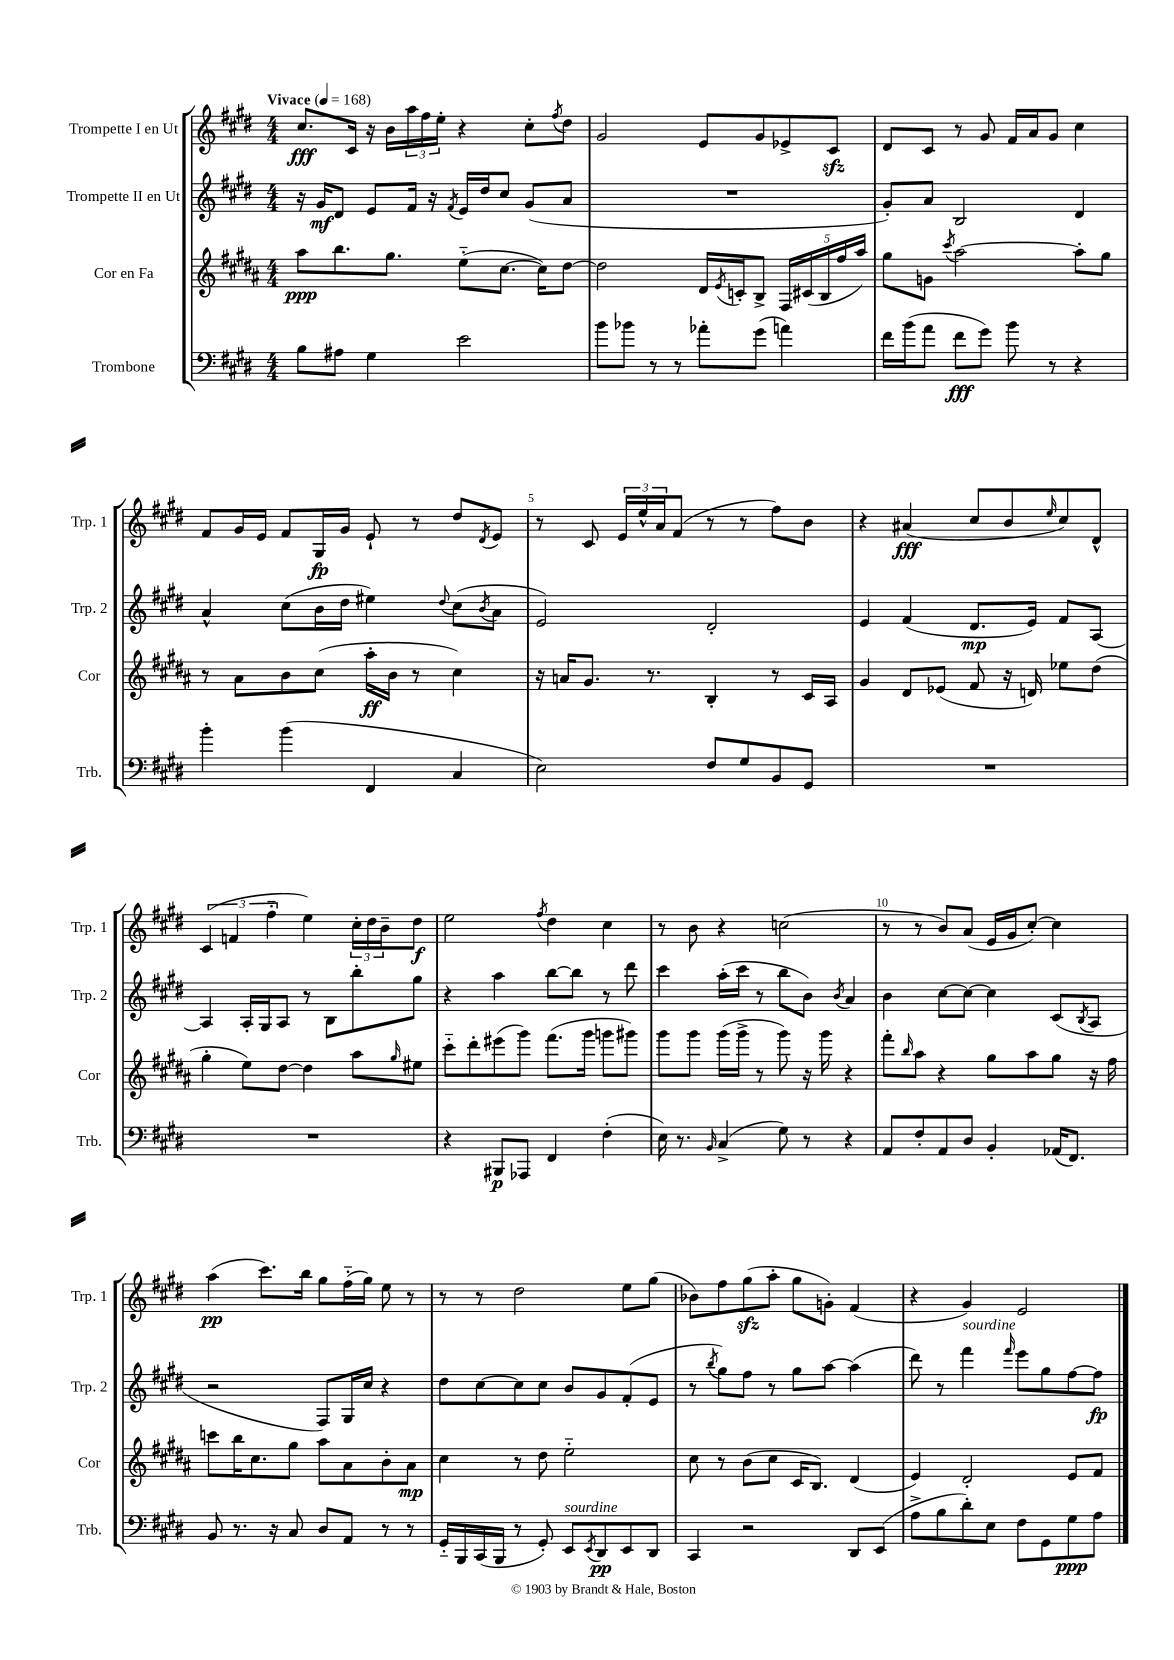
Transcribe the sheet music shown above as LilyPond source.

<<
\new StaffGroup <<
\new Staff = "s0" \with { instrumentName = "Trompette I en Ut" shortInstrumentName = "Trp. 1" } {
    \clef treble \key e \major \numericTimeSignature \time 4/4 \tempo "Vivace" 4 = 168
    cis''8.\fff cis'16 r16 b'16 \tuplet 3/2 { a''16 fis''16 e''16-. } r4 cis''8-. \acciaccatura { fis''8 } dis''8 |
    gis'2 e'8 gis'8 ees'8-> cis'8\sfz |
    dis'8 cis'8 r8 gis'8 fis'16 a'16 gis'8 cis''4 |
    fis'8 gis'16 e'16 fis'8 gis16\fp gis'16 e'8-! r8 dis''8 \acciaccatura { dis'8 } e'8 |
    r8 cis'8 \tuplet 3/2 { e'16 e''16-^ a'16 } fis'8( r8 r8 fis''8) b'8 |
    r4 ais'4\fff( cis''8 b'8 \grace { e''16 } cis''8) dis'8-^ |
    \tuplet 3/2 { cis'4( f'4 fis''4-_ } e''4) \tuplet 3/2 { cis''16-. dis''16 b'16-- } dis''8\f |
    e''2 \acciaccatura { fis''8 } dis''4 cis''4 |
    r8 b'8 r4 c''2( |
    r8 r8 b'8) a'8( e'16 gis'16 cis''8~-.) cis''4 |
    a''4\pp( cis'''8.) b''16 gis''8 fis''16-_( gis''16) e''8 r8 |
    r8 r8 dis''2 e''8 gis''8( |
    bes'8) fis''8 gis''8\sfz( a''8-. gis''8 g'8-.) fis'4( |
    r4 gis'4) e'2 \bar "|." |
}
\new Staff = "s1" \with { instrumentName = "Trompette II en Ut" shortInstrumentName = "Trp. 2" } {
    \clef treble \key e \major \numericTimeSignature \time 4/4
    r16 gis'16\mf dis'8 e'8 fis'16 r16 \acciaccatura { fis'8 } e'16 dis''16 cis''8 gis'8( a'8 |
    R1 |
    gis'8-.) a'8 b2 dis'4 |
    a'4-^ cis''8( b'16 dis''16 eis''4) \appoggiatura { dis''8 } cis''8( \acciaccatura { b'8 } a'8 |
    e'2) dis'2-. |
    e'4 fis'4( dis'8.\mp e'16) fis'8 a8~ |
    a4 a16-. gis16 a8 r8 b8 b''8-. gis''8 |
    r4 a''4 b''8~ b''8 r8 dis'''8 |
    cis'''4 a''16-.( cis'''16 r8 b''8 b'8) \acciaccatura { b'8 } a'4 |
    b'4 cis''8~ cis''8~ cis''4 cis'8( \acciaccatura { b8 } a8 |
    r2 fis8) gis16 cis''16 r4 |
    dis''8 cis''8~ cis''8 cis''8 b'8 gis'8 fis'8-.( e'8 |
    r8 \acciaccatura { b''8 } gis''8) fis''8 r8 gis''8 a''8~ a''4( |
    dis'''8) r8 fis'''4^\markup { \italic "sourdine" } \grace { fis'''16 } e'''8 gis''8 fis''8~ fis''8\fp \bar "|." |
}
\new Staff = "s2" \with { instrumentName = "Cor en Fa" shortInstrumentName = "Cor" } {
    \clef treble \key b \major \numericTimeSignature \time 4/4
    ais''8\ppp b''8. gis''8. e''8-_( cis''8.~ cis''16) dis''8~ |
    dis''2 dis'16 \acciaccatura { e'8 } c'16-. b8-> \tuplet 5/4 { fis16 cis'16( b16 fis''16 ais''16) } |
    gis''8 g'8 \acciaccatura { cis'''8 } ais''2~ ais''8-. gis''8 |
    r8 ais'8 b'8 cis''8( ais''16-.\ff b'16 r8 cis''4) |
    r16 a'16 gis'8. r8. b4-. r8 cis'16 ais16 |
    gis'4 dis'8 ees'8( fis'8 r16 d'16) ees''8 dis''8( |
    gis''4-. e''8) dis''8~ dis''4 ais''8 \grace { gis''16 } eis''8 |
    cis'''8-_ dis'''8-. eis'''8( gis'''8) fis'''8.( gis'''16 g'''8 gis'''8) |
    gis'''8 gis'''8 gis'''16( gis'''16-> r8 gis'''8) r16 gis'''16 r4 |
    fis'''8-. \grace { b''16 } ais''8 r4 gis''8 ais''8 gis''8 r16 fis''16 |
    c'''8 b''16 cis''8. gis''8 ais''8 ais'8 b'8-. ais'8\mp |
    cis''4 r8 dis''8 e''2-_ |
    cis''8 r8 b'8( cis''8 cis'16 b8.) dis'4( |
    e'4) dis'2-. e'8 fis'8 \bar "|." |
}
\new Staff = "s3" \with { instrumentName = "Trombone" shortInstrumentName = "Trb." } {
    \clef bass \key e \major \numericTimeSignature \time 4/4
    b8 ais8 gis4 e'2 |
    b'8 bes'8 r8 r8 aes'8-. gis'8( a'4) |
    fis'16 b'16( a'8 fis'8\fff gis'8) b'8 r8 r4 |
    b'4-. b'4( fis,4 cis4 |
    e2) fis8 gis8 b,8 gis,8 |
    R1 |
    R1 |
    r4 bis,,8\p aes,,8 fis,4 fis4-.( |
    e16) r8. \grace { b,16 } cis4->( gis8) r8 r4 |
    a,8 fis8-. a,8 dis8 b,4-. aes,16( fis,8.) |
    b,8 r8. r16 cis8 dis8 a,8 r8 r8 |
    gis,16-_ b,,16 cis,16( b,,16 r8 gis,8-.) e,8^\markup { \italic "sourdine" } \acciaccatura { e,8 } dis,8\pp e,8 dis,8 |
    cis,4 r2 dis,8 e,8( |
    a8-> b8 dis'8-.) e8 fis8 gis,8 gis8\ppp a8 \bar "|." |
}
>>
>>
\layout { \context { \Score \override BarNumber.break-visibility = ##(#f #t #t) barNumberVisibility = #(every-nth-bar-number-visible 5) } }
